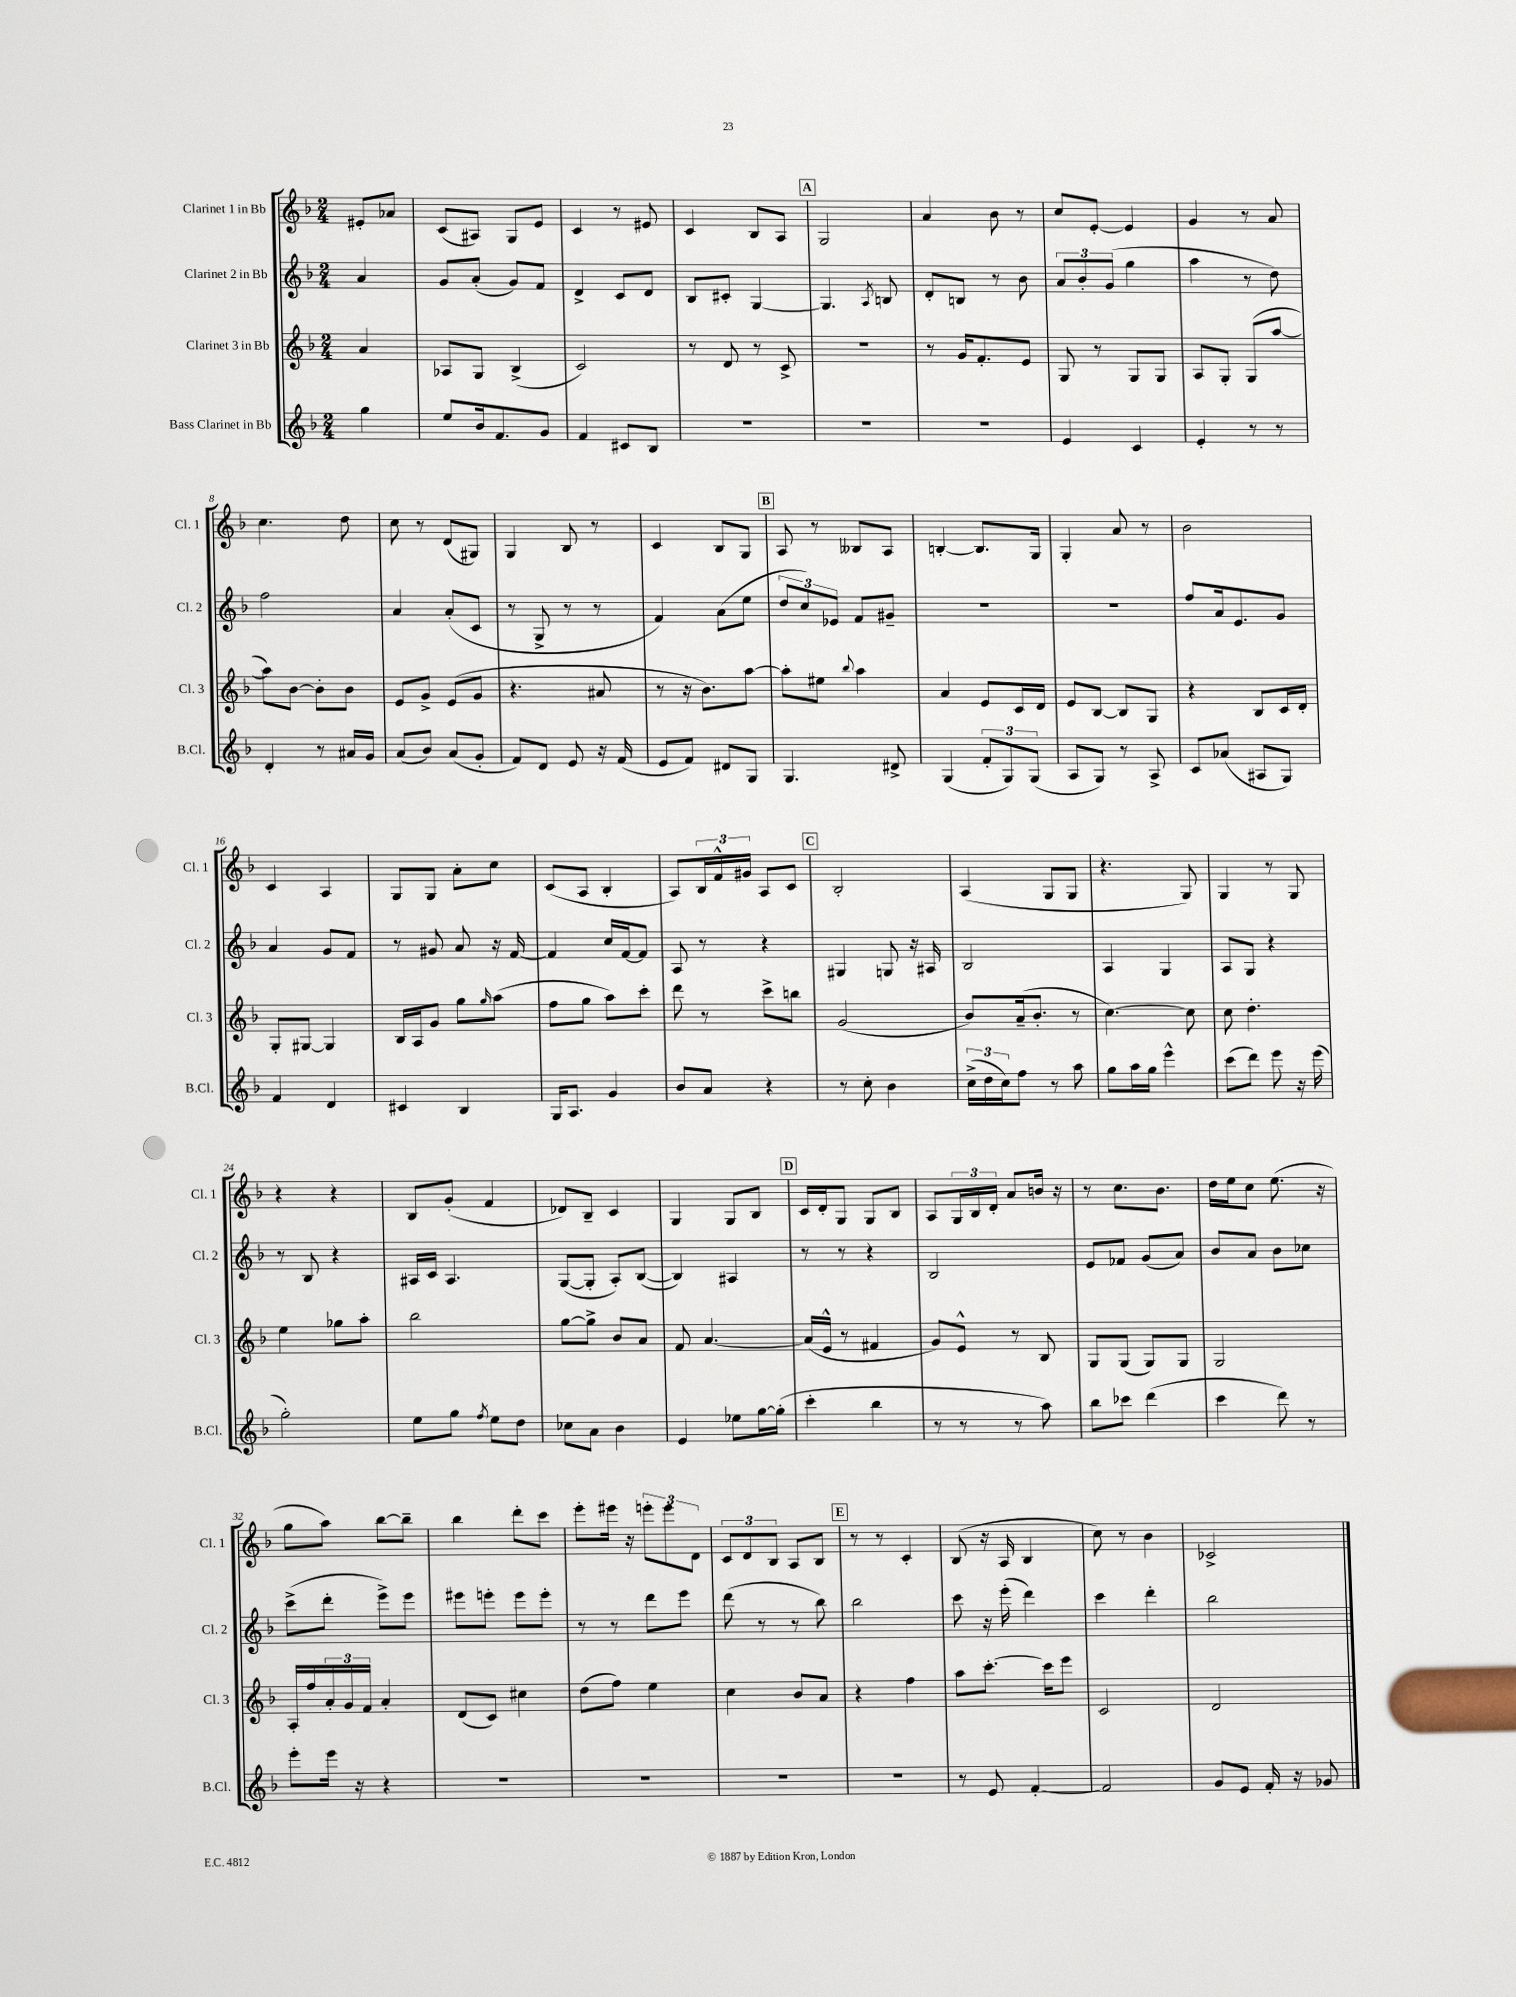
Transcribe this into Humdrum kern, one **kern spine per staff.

**kern	**kern	**kern	**kern
*staff4	*staff3	*staff2	*staff1
*clefG2	*clefG2	*clefG2	*clefG2
*k[b-]	*k[b-]	*k[b-]	*k[b-]
*M2/4	*M2/4	*M2/4	*M2/4
4gg	4a	4a	8e#'
.	.	.	8a-
=	=	=	=
8ee	8A-	8g	(8c
16b-	8G	(8a'	8A#)
8.f	.	.	.
.	(4B-^	8g)	8G
8g	.	8f	8e
=	=	=	=
4f	2c)	4d^	4c
8c#	.	8c	8r
8B-	.	8d	8e#
=	=	=	=
2r	8r	8B-	4c
.	8d	8c#'	.
.	8r	[4G	8B-
.	8c^	.	8A
=	=	=	=
2r	2r	4.G]	2G
.	.	8qA	.
.	.	8B	.
=	=	=	=
2r	8r	8d'	4a
.	16g	8B	.
.	8.f'	.	.
.	.	8r	8b-
.	8e	8b-	8r
=	=	=	=
4e	8G	12a	8cc
.	.	12b-'	.
.	8r	.	[8e'
.	.	(12g	.
4c	8G	4gg	4e]
.	8G	.	.
=	=	=	=
4e'	8A	4aa	4g
.	8G'	.	.
8r	(8G	8r	8r
8r	[8aa	8dd)	8a
=	=	=	=
4d'	8aa])	2ff	4.cc
.	[8b-	.	.
8r	8b-']	.	.
16a#	8b-	.	8dd
16g	.	.	.
=	=	=	=
(8a	8e	4a	8cc
8b-)	8g^	.	8r
(8a	(8e	(8a'	(8d
8g'	8g	8c	8G#)
=	=	=	=
8f)	4.r	8r	4G
8d	.	8G^	.
8e	.	8r	8B-
16r	8a#	8r	8r
(16f	.	.	.
=	=	=	=
8e	8r	4f)	4c
8f)	16r	.	.
.	8.b-)	.	.
8d#	.	(8a	8B-
8G	[8aa	8ee	8G
=	=	=	=
4.G	8aa']	12dd	8A
.	.	12cc)	.
.	8ee#	.	8r
.	.	12e-	.
.	8qqbb-	.	.
.	4aa	8f	8B--
8d#^	.	8g#~	8A
=	=	=	=
(4G	4a	2r	[4B'
12f'	8e	.	8.B]
12G)	.	.	.
.	16c	.	.
(12G	.	.	.
.	16d	.	16G
=	=	=	=
8A	8e	2r	4G'
8G)	[8B-	.	.
8r	8B-]	.	8a
8A^	8G	.	8r
=	=	=	=
8c	4r	8ff	2b-
(8a-	.	16a	.
.	.	8.e	.
8A#	8B-	.	.
8G)	16c	8g	.
.	16d'	.	.
=	=	=	=
4f	8G'	4a	4c
.	[8G#	.	.
4d	4G#]	8g	4A
.	.	8f	.
=	=	=	=
4c#	16B-	8r	8G
.	16A	.	.
.	8g	8g#	8G
4B-	8gg	8a	8a'
.	16qqgg	.	.
.	(8aa	16r	8cc
.	.	[16f	.
=	=	=	=
16G	8ff	4f]	(8c
8.A	.	.	.
.	8gg	.	8A
4g	8aa)	16cc	4B-'
.	.	[16f	.
.	8ccc'	8f]	.
=	=	=	=
8b-	8ddd	8A	8A)
8a	8r	8r	24B-
.	.	.	24f^^
.	.	.	24g#
4r	8ccc^	4r	8A
.	8bb	.	8c
=	=	=	=
8r	(2g	4G#	2B-'
8cc'	.	.	.
4b-	.	8G	.
.	.	16r	.
.	.	16A#	.
=	=	=	=
(24cc^	8b-)	2B-	(4A
24dd	.	.	.
24cc)	.	.	.
8ff	(16a~	.	.
.	8.b-'	.	.
8r	.	.	8G
8aa	8r	.	8G
=	=	=	=
8gg	[4.cc)	4A	4.r
16aa	.	.	.
16gg	.	.	.
4eee^^	.	4G	.
.	8cc]	.	8G)
=	=	=	=
(8ccc	8cc	8A	4G
8ddd)	4.dd'	8G	.
8eee	.	4r	8r
16r	.	.	8G
(16eee	.	.	.
=	=	=	=
2gg')	4ee	8r	4r
.	.	8B-	.
.	8gg-	4r	4r
.	8aa'	.	.
=	=	=	=
8ee	2bb-	16A#	8B-
.	.	16c	.
8gg	.	4.A#	(8g'
8qff	.	.	.
8ee	.	.	4f
8dd	.	.	.
=	=	=	=
8cc-	[8gg	([8G	8d-)
8a	8gg^]	8G']	8B-~
4b-	8b-	8A')	4c
.	8a	([8B-	.
=	=	=	=
4e	8f	4B-])	4G
.	[4.a	.	.
8ee-	.	4A#	8G
[16gg	.	.	8B-
(16gg']	.	.	.
=	=	=	=
4ccc'	(16a]	8r	16c
.	16e^^	.	16d'
.	8r	8r	8G
4bb-	4f#	4r	8G
.	.	.	8B-
=	=	=	=
8r	8g)	2B-	8A
8r	8e^^	.	24G
.	.	.	24B-
.	.	.	24d'
8r	8r	.	8a
8aa)	8B-	.	16b
.	.	.	16r
=	=	=	=
8bb-	8G	8e	8r
8ccc-	(8G	8f-	8.cc
(4ddd	8G)	(8g	.
.	.	.	8.b-
.	8G	8a)	.
=	=	=	=
4ccc	2G	8b-	16dd
.	.	.	16ee
.	.	8a	8cc
8ddd)	.	8b-	(8.ee
8r	.	8cc-	.
.	.	.	16r
=	=	=	=
8eee'	16A'	(8ccc^	8gg
.	16ff	.	.
16eee	24a'	8ddd'	8aa)
.	24g	.	.
16r	.	.	.
.	24f	.	.
4r	4a'	8eee^)	[8bb-
.	.	8eee	8bb-~]
=	=	=	=
2r	(8d	8eee#	4bb-
.	8c)	8eee'	.
.	4cc#	8eee	8ddd'
.	.	8eee'	8ccc
=	=	=	=
2r	(8dd	8r	8eee'
.	8ff)	8r	16eee#
.	.	.	16r
.	4ee	8ddd	12eee'
.	.	.	12eee
.	.	8eee	.
.	.	.	12d
=	=	=	=
2r	4cc	(8ddd	12c
.	.	.	12d
.	.	8r	.
.	.	.	12B-
.	8b-	8r	8A
.	8a	8bb-)	8B-
=	=	=	=
2r	4r	2bb-	8r
.	.	.	8r
.	4ff	.	4c'
=	=	=	=
8r	8aa	8ccc	(8B-
8e	[8.ccc'	16r	16r
.	.	(16eee'	16A
[4f'	.	4ddd)	4B-
.	16ccc]	.	.
.	8eee	.	.
=	=	=	=
2f]	2c	4ccc	8cc)
.	.	.	8r
.	.	4ddd'	4b-
=	=	=	=
8g	2d	2bb-	2c-^
8e	.	.	.
16f'	.	.	.
16r	.	.	.
8g-	.	.	.
==	==	==	==
*-	*-	*-	*-
